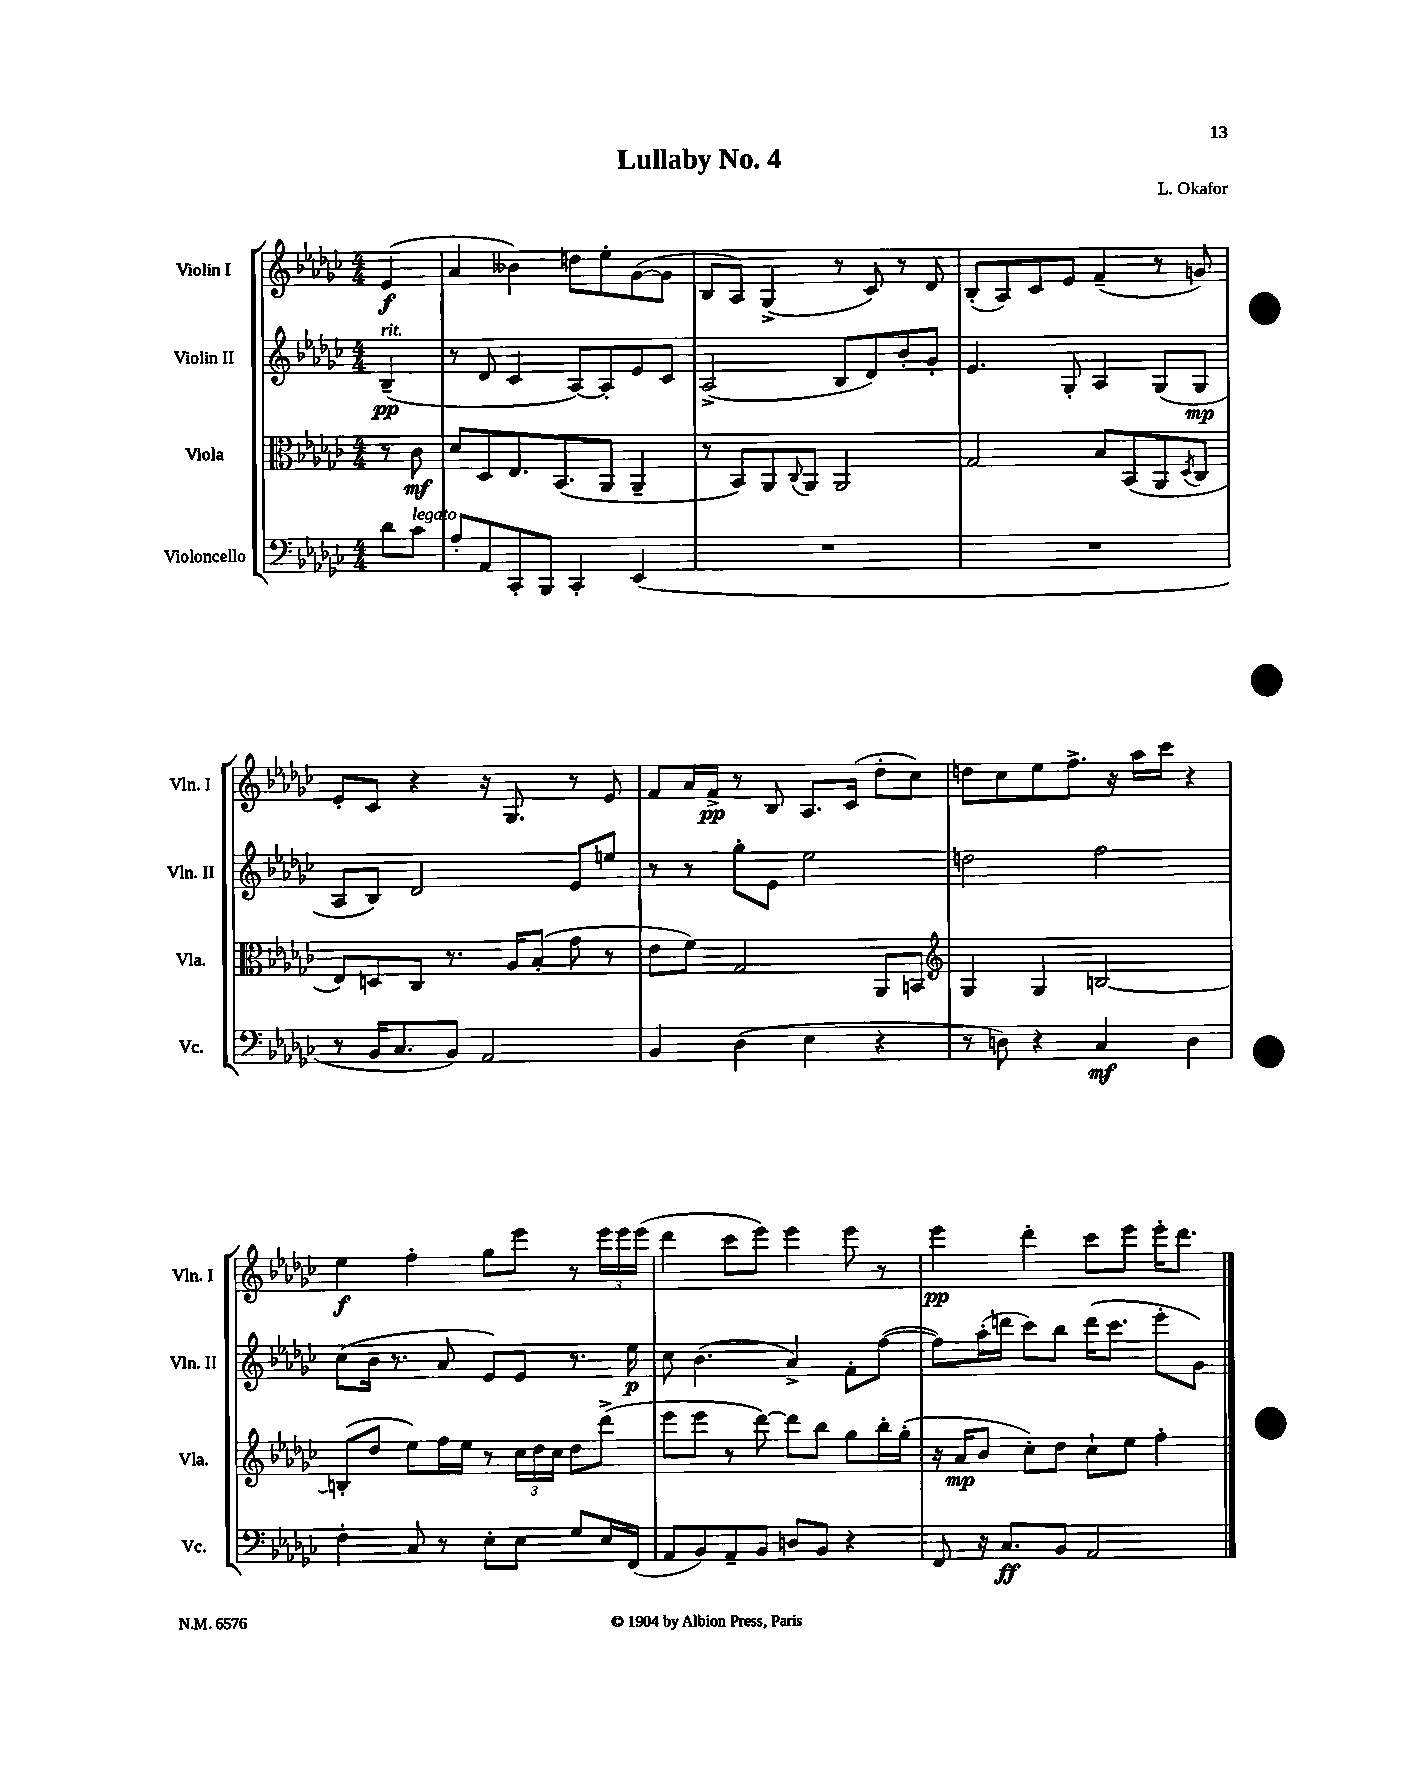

**kern	**kern	**kern	**kern
*staff4	*staff3	*staff2	*staff1
*clefF4	*clefC3	*clefG2	*clefG2
*k[b-e-a-d-g-c-]	*k[b-e-a-d-g-c-]	*k[b-e-a-d-g-c-]	*k[b-e-a-d-g-c-]
*M4/4	*M4/4	*M4/4	*M4/4
8d-\L	8r	(4B-~/	(4e-/
8c-\J	8c-\	.	.
=	=	=	=
8A-'/L	8d-/L	8r	4a-/
8AA-/	8D-/	8d-/	.
8CC-'/	8.E-/	4c-/	4b--\)
8BBB-/J	.	.	.
.	(8.BB-/	.	.
4CC-'/	.	[8A-/L)	8dd\L
.	8AA-/J	8A-'/]	8ee-'\
(4EE-/	4AA-~/	8e-/	([8g-\
.	.	8c-/J	8g-\]J
=	=	=	=
1r	8r	(2A-^/	8B-/L
.	8BB-/L)	.	8A-/J)
.	8AA-/	.	(4G-^/
.	8qqC-/	.	.
.	8AA-/J	.	.
.	2AA-/	8B-/L	8r
.	.	8d-/)	8c-/)
.	.	8b-'/	8r
.	.	8g-'/J	8d-/
=	=	=	=
1r	2G-/	4.e-/	(8B-'/L
.	.	.	8A-/)
.	.	.	8c-/
.	.	8G-'/	8e-/J
.	8B-/L	4A-/	(4f~/
.	(8BB-/	.	.
.	8AA-/	(8G-/L	8r
.	8qD-/	.	.
.	8C-/J	8G-/J	8g/)
=	=	=	=
8r	8E-/L)	8A-/L	8e-'/L
16BB-/LK	8D/	8B-/J)	8c-/J
8.C-/	.	.	.
.	8C-/J	2d-/	4r
8BB-/J)	8.r	.	.
2AA-/	.	.	16r
.	16A-/LK	.	8.G-/
.	(8B-'/J	.	.
.	8g-\	8e-/L	8r
.	8r	8ee/J	8e-/
=	=	=	=
4BB-/	8e-\L	8r	8f/L
.	8f\J)	8r	16a-/L
.	.	.	16f^/JJ
(4D-\	2G-/	8gg-'\L	8r
.	.	8e-\J	8B-/
4E-\	.	2ee-\	8.A-/L
.	.	.	(16c-/Jk
4r	8AA-/L	.	8dd-'\L
.	8BB/J	.	8cc-\J)
=	=	=	=
*	*clefG2	*	*
8r	4G-/	2dd\	8dd\L
8D\)	.	.	8cc-\
4r	4G-/	.	8ee-\
.	.	.	8.ff^\J
4C-/	[2B/	2ff\	.
.	.	.	16r
.	.	.	16aa-\LL
.	.	.	16ccc-\JJ
4D\	.	.	4r
=	=	=	=
4F'\	(8B'/]L	(8cc-\L	4ee-\
.	8dd-/J	16b-\Jk	.
.	.	8.r	.
8C-/	8ee-\L)	.	4ff'\
8r	16ff\L	8a-/	.
.	16ee-\JJ	.	.
8E-'\L	8r	8e-/L)	8gg-\L
8E-\J	24cc-\LL	8e-/J	8eee-\J
.	24dd-\	.	.
.	24cc-\JJ	.	.
8G-/L	8dd-\L	8.r	8r
16E-/L	(8ddd-^\J	.	24eee-\LL
.	.	.	24eee-\
(16FF/JJ	.	16ee-\	.
.	.	.	(24eee-\JJ
=	=	=	=
8AA-/L	8eee-\L	8cc-\	4ddd-\
8BB-/)	8eee-\J	(4.b-\	.
8AA-~/	8r	.	8ccc-\L
8BB-/J	[8ddd-\)	.	8eee-\J)
8D/L	8ddd-\]L	4a-^/)	4eee-\
8BB-/J	8bb-\J	.	.
4r	8gg-\L	8f'\L	8eee-\
.	16bb-'\L	([8ff\J	8r
.	(16gg-'\JJ	.	.
=	=	=	=
8FF/	16r	8ff\]L)	4eee-\
.	16a-/LK	.	.
16r	8b-/J	(16aa-'\L	.
8.C-/L	.	16ddd\JJ	.
.	8cc-'\L)	8ccc-\L)	4ddd-'\
8BB-/J	8dd-\J	8bb-\J	.
2AA-/	8cc-`\L	(16ddd\LK	8ccc-\L
.	.	8.ccc-\J	.
.	8ee-\J	.	8eee-\J
.	4ff'\	8eee-'\L	16eee-'\LK
.	.	.	8.ddd-\J
.	.	8g-\J)	.
==	==	==	==
*-	*-	*-	*-
